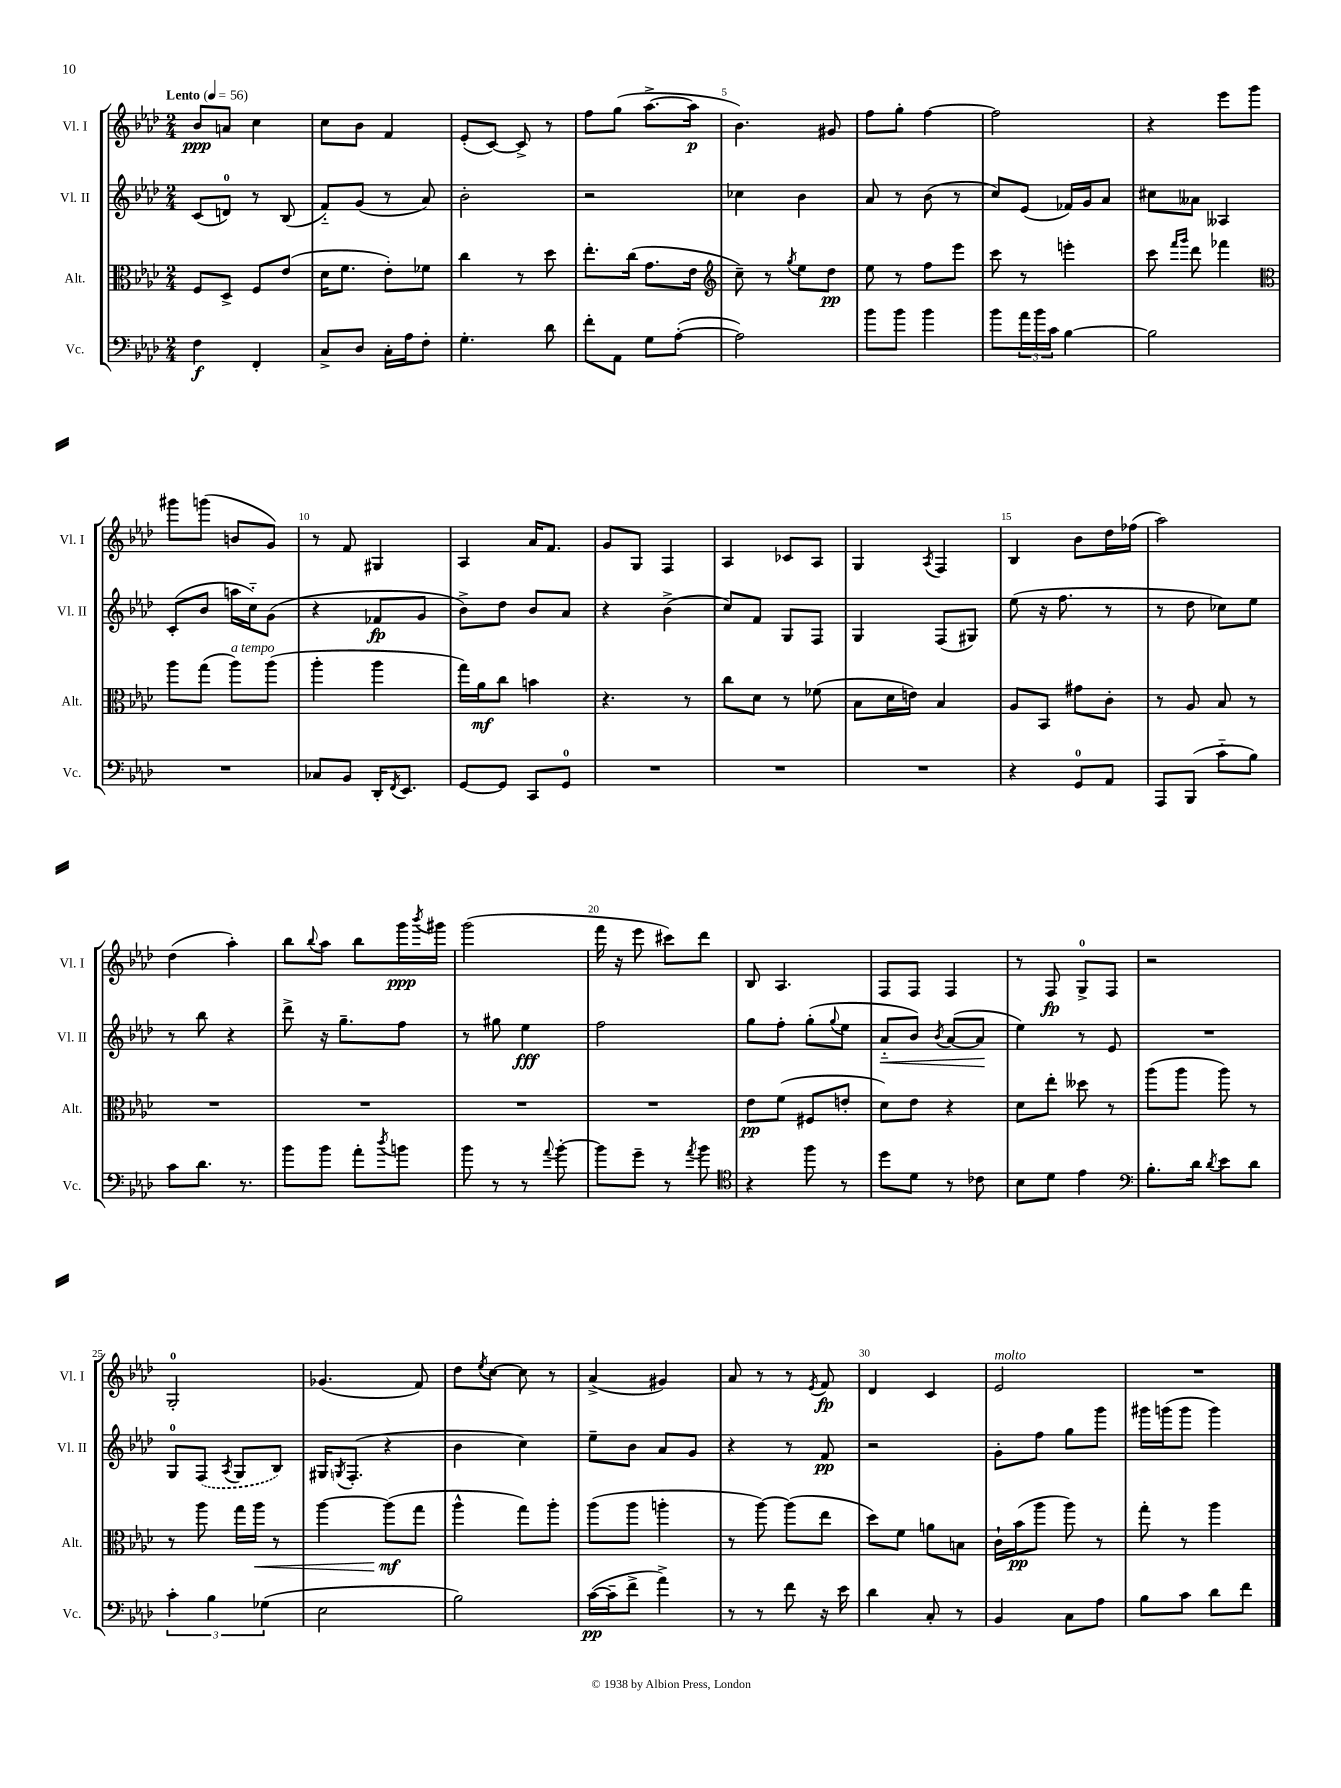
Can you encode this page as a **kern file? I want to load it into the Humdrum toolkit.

**kern	**kern	**kern	**kern
*staff4	*staff3	*staff2	*staff1
*clefF4	*clefC3	*clefG2	*clefG2
*k[b-e-a-d-]	*k[b-e-a-d-]	*k[b-e-a-d-]	*k[b-e-a-d-]
*M2/4	*M2/4	*M2/4	*M2/4
*MM56	*MM56	*MM56	*MM56
4F	8F	(8c	8b-
.	8D-^	8d)	8a
4FF'	8F	8r	4cc
.	(8e-	(8B-	.
=	=	=	=
8C^	16d-	8f'~)	8cc
.	8.f	.	.
8D-	.	(8g	8b-
16C'	8e-')	8r	4f
16A-	.	.	.
8F'	8f-	8a-)	.
=	=	=	=
4.G'	4cc	2b-'	(8e-'
.	.	.	[8c)
.	8r	.	8c^]
8d-	8dd-	.	8r
=	=	=	=
8f'	8.ee-'	2r	8ff
8AA-	.	.	(8gg
.	(16cc	.	.
8G	8.g	.	[8.aa-^
([8A-'	.	.	.
.	16e-	.	16aa-]
=	=	=	=
*	*clefG2	*	*
2A-])	8cc~)	4cc-	4.b-)
.	8r	.	.
.	8qgg	.	.
.	8ee-	4b-	.
.	8dd-	.	8g#
=	=	=	=
8b-	8ee-	8a-	8ff
8b-	8r	8r	8gg'
4b-	8ff	(8b-	[4ff
.	8eee-	8r	.
=	=	=	=
8b-	8ccc	8cc)	2ff]
24a-	8r	(8e-	.
24b-	.	.	.
24c	.	.	.
[4B-	4eee'	16f-)	.
.	.	16g	.
.	.	8a-	.
=	=	=	=
2B-]	8ccc	8cc#	4r
.	16qqfff	.	.
.	16qqggg	.	.
.	8ddd-	8a--	.
.	4fff-	4A--	8eee-
.	.	.	8ggg
=	=	=	=
*	*clefC3	*	*
2r	8aa-	(8c'	8ggg#
.	(8gg	8b-	(8ggg
.	8aa-)	16aa	8b
.	.	16cc'~)	.
.	(8aa-	(8g	8g)
=	=	=	=
8C-	4aa-'	4r	8r
8BB-	.	.	8f
16DD-'	4aa-	8f-	4G#
8qFF	.	.	.
8.EE-	.	.	.
.	.	8g	.
=	=	=	=
[8GG	16gg)	8b-^)	4A-
.	16a-	.	.
8GG]	8cc	8dd-	.
8CC	4b	8b-	16a-
.	.	.	8.f
8GG	.	8a-	.
=	=	=	=
2r	4.r	4r	8g
.	.	.	8G
.	.	(4b-^	4F
.	8r	.	.
=	=	=	=
2r	8cc	8cc)	4A-
.	8d-	8f	.
.	8r	8G	8c-
.	(8f-	8F	8A-
=	=	=	=
2r	8B-	4G	4G
.	16d-	.	.
.	16e)	.	.
.	.	.	8qA-
.	4B-	(8F	4F
.	.	8G#)	.
=	=	=	=
4r	8A-	(8ee-	4B-
.	8BB-	16r	.
.	.	8.ff	.
8GG	8g#	.	8b-
8AA-	8c'	8r	16dd-
.	.	.	(16ff-
=	=	=	=
8AAA-	8r	8r	2aa-)
(8BBB-	8A-	8dd-	.
8c'~	8B-	8cc-)	.
8B-)	8r	8ee-	.
=	=	=	=
8c	2r	8r	(4dd-
8.d-	.	8bb-	.
.	.	4r	4aa-')
8.r	.	.	.
=	=	=	=
8b-	2r	8ddd-^	8bb-
.	.	.	8qqbb-
8b-	.	16r	8aa-
.	.	8.gg~	.
8a-'	.	.	8bb-
8qdd-	.	.	.
8b	.	8ff	16ggg
.	.	.	8qbbb-
.	.	.	16ggg#
=	=	=	=
8b-	2r	8r	(2ggg
8r	.	8gg#	.
8r	.	4ee-	.
8qqa-	.	.	.
[8b-'	.	.	.
=	=	=	=
8b-]	2r	2ff	16fff
.	.	.	16r
8g~	.	.	8eee-
8r	.	.	8ccc#)
8qa-	.	.	.
8b-	.	.	8ddd-
=	=	=	=
*clefC4	*	*	*
4r	8e-	8gg	8B-
.	(8f	8ff'	4.A-
8ff	8F#	(8gg'	.
.	.	8qqgg	.
8r	8e'	8ee-	.
=	=	=	=
8dd-	8d-)	8a-'~	8F
8d-	8e-	8b-)	8F
.	.	8qb-	.
8r	4r	([8a-	4F
8c-	.	8a-]	.
=	=	=	=
8B-	8d-	4ee-)	8r
8d-	8ee-'	.	8F
4e-	8dd--	8r	8G^
.	8r	8e-	8F
=	=	=	=
*clefF4	*	*	*
8.B-'	(8aa-	2r	2r
.	8aa-	.	.
16d-	.	.	.
8qd-	.	.	.
8e-	8aa-)	.	.
8d-	8r	.	.
=	=	=	=
6c'	8r	8G	2G'
.	8aa-	(8F	.
6B-	.	.	.
.	.	8qA-	.
.	16gg	8G	.
.	16aa-	.	.
(6G-	.	.	.
.	8r	8B-)	.
=	=	=	=
2E-	[4aa-	16G#	(4.g-
.	.	8qG	.
.	.	(8.F'	.
.	(8aa-]	4r	.
.	8gg	.	8f)
=	=	=	=
2B-)	4aa-^^	4b-	8dd-
.	.	.	8qee-
.	.	.	[8cc
.	8gg)	4cc)	8cc]
.	8aa-'	.	8r
=	=	=	=
([16c	(8aa-	8ee-~	(4a-^
16c~]	.	.	.
8f^	8aa-	8b-	.
4a-^)	4aa'	8a-	4g#)
.	.	8g	.
=	=	=	=
8r	8r	4r	8a-
8r	[8aa-)	.	8r
8f	(8aa-]	8r	8r
.	.	.	8qe-
16r	8ee-	8f	8f
16e-	.	.	.
=	=	=	=
4d-	8dd-)	2r	4d-
.	8f	.	.
8C'	8a	.	4c
8r	8B	.	.
=	=	=	=
4BB-	16c`	8g'	2e-
.	(16b-	.	.
.	8aa-	8ff	.
8C	8aa-)	8gg	.
8A-	8r	8ggg	.
=	=	=	=
8B-	8gg'	16ggg#	2r
.	.	(16ggg	.
8c	8r	8ggg	.
8d-	4aa-	4ggg)	.
8f	.	.	.
==	==	==	==
*-	*-	*-	*-
